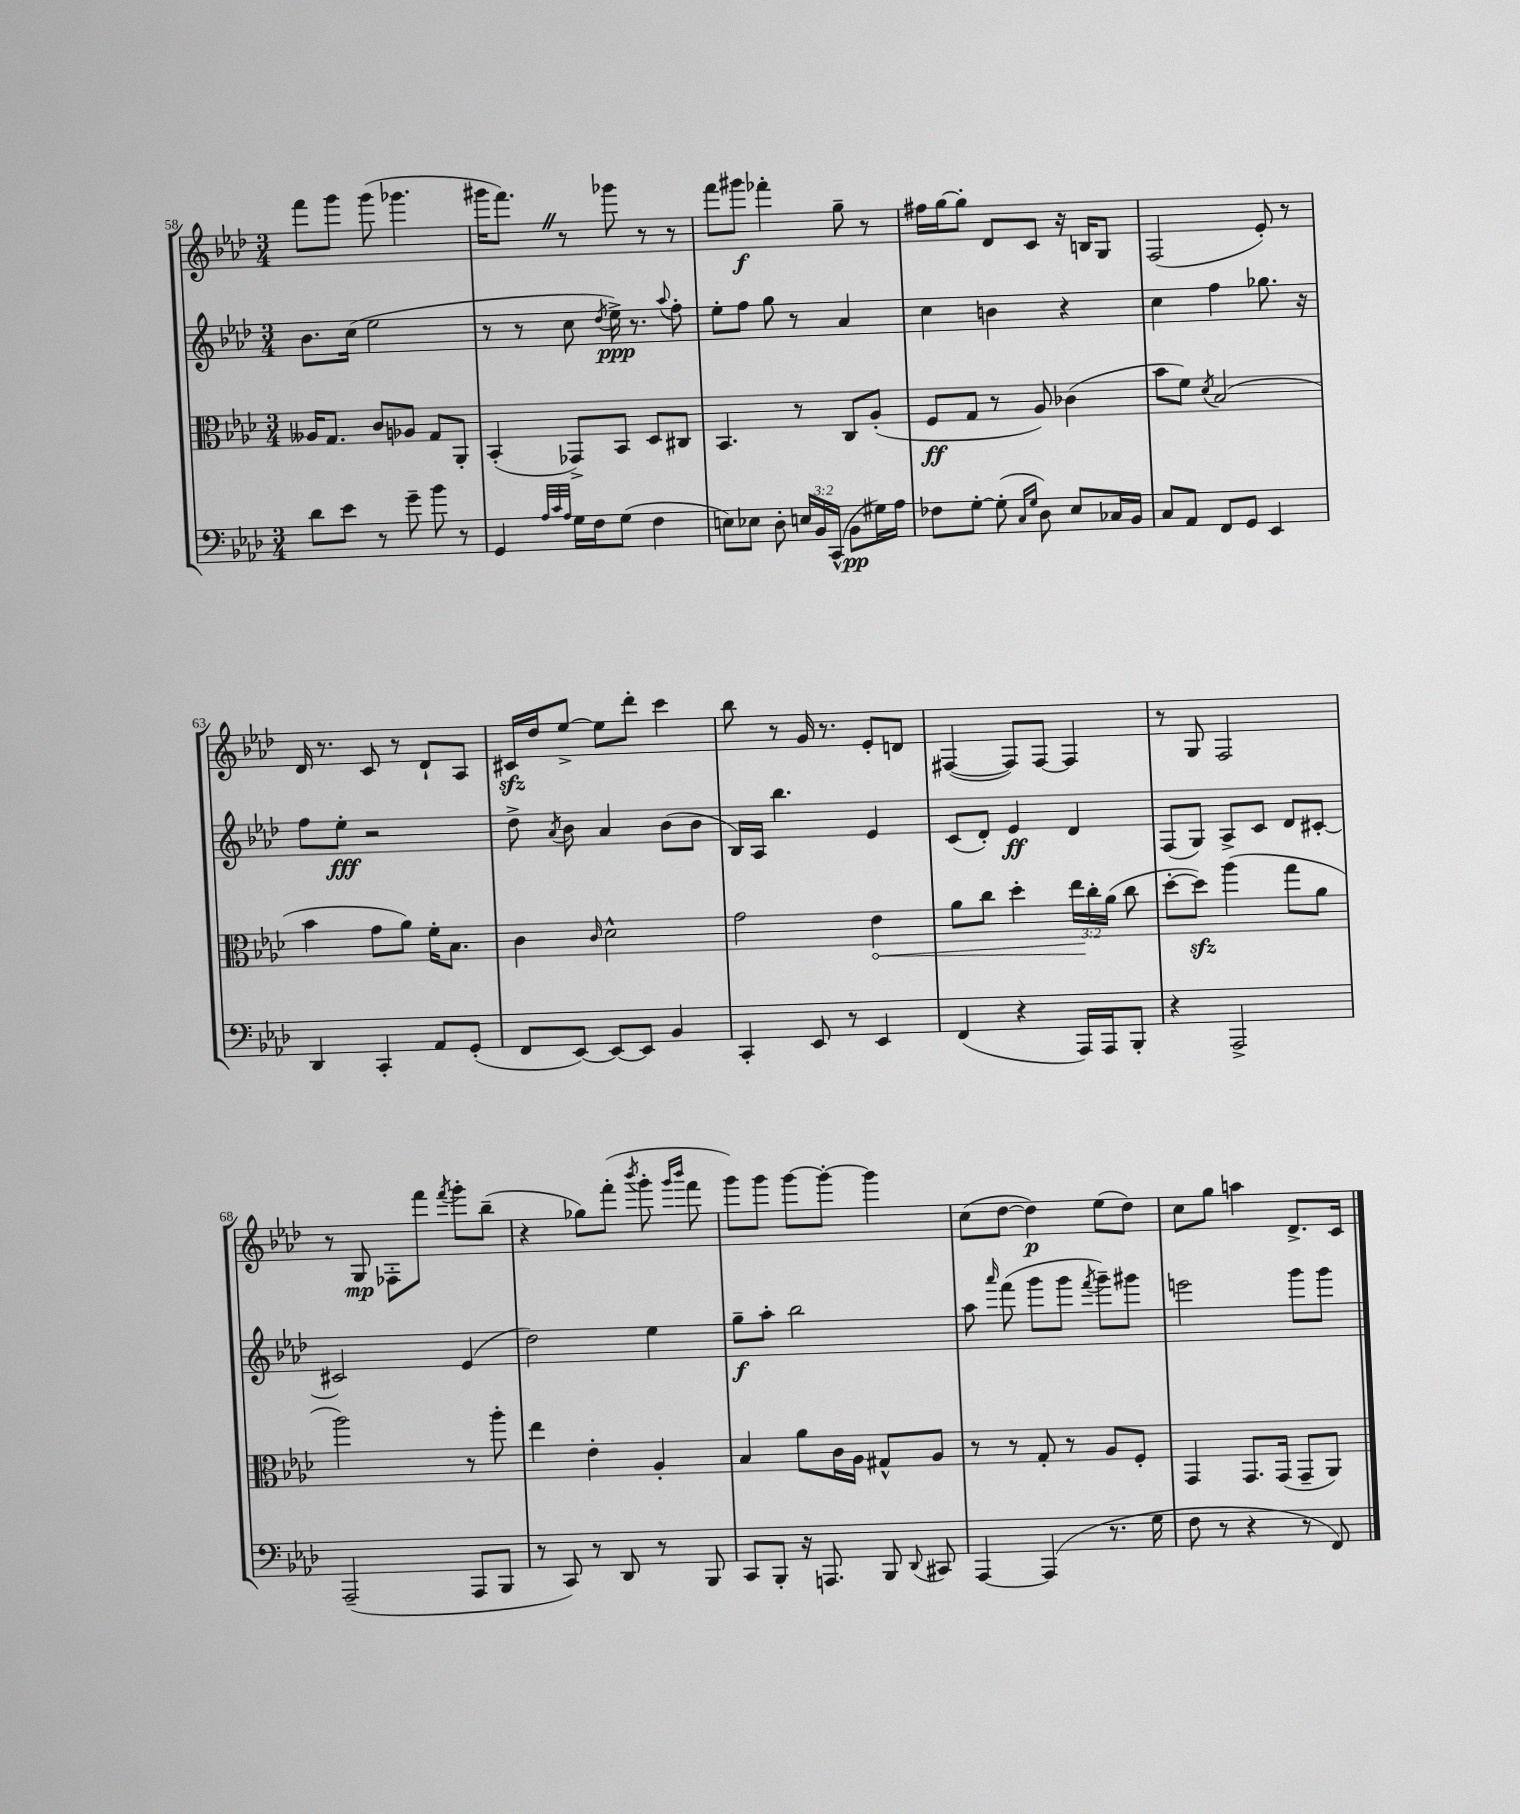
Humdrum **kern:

**kern	**kern	**kern	**kern
*staff4	*staff3	*staff2	*staff1
*clefF4	*clefC3	*clefG2	*clefG2
*k[b-e-a-d-]	*k[b-e-a-d-]	*k[b-e-a-d-]	*k[b-e-a-d-]
*M3/4	*M3/4	*M3/4	*M3/4
8d-	16A--	8.b-	8fff
.	8.G	.	.
8e-	.	.	8ggg
.	.	(16cc	.
8r	8c	2ee-	(8ggg
8g~	8A-	.	4.ggg-
8b-	8G	.	.
8r	8AA-'	.	.
=	=	=	=
4GG	(4BB-'	8r	16ggg#
.	.	.	8.fff)
.	.	8r	.
32qqA-	.	.	.
32qqc	.	.	.
32qqA-	.	.	.
16G	8GG-^)	8cc	8r
16F	.	.	.
.	.	8qdd-	.
(8G	8BB-	16ee-^)	8ggg-
.	.	8.r	.
4F	8D-	.	8r
.	.	8qqaa-	.
.	8C#	8ff'	8r
=	=	=	=
8E)	4.BB-	8ee-'	8fff
8E-	.	8ff	8ggg#
8D-'	.	8gg	4fff-'
24E	8r	8r	.
24BB-	.	.	.
(24CC^^	.	.	.
8BB-	8C	4a-	8gg~
16G#)	(8A-'	.	8r
16A-	.	.	.
=	=	=	=
8F-	8F	4cc	16ff#
.	.	.	[16gg
[8G'	8G	.	8gg']
(8G']	8r	4b	8d-
16qqC	.	.	.
16qqG	.	.	.
8D-)	8A-)	.	8c
8E-	(4c-	4r	16r
.	.	.	16B
16C-	.	.	8G
16BB-	.	.	.
=	=	=	=
8C	8b-	4cc	(2F
8AA-	8f)	.	.
.	8qd-	.	.
8FF	(2B-	4ff	.
8GG	.	.	.
4EE-	.	8.gg-	8e-')
.	.	.	8r
.	.	16r	.
=	=	=	=
4DD-	4b-	8ff	16d-
.	.	.	8.r
.	.	8ee-'	.
4CC'	8g	2r	8c
.	8a-)	.	8r
8AA-	16f'	.	8d-`
.	8.B-	.	.
(8GG'	.	.	8A-
=	=	=	=
8FF	4c	8dd-^	16c#
.	.	.	16dd-
.	.	8qa-	.
[8EE-)	.	8b-	[8ee-^
.	16qqc	.	.
8EE-_	2d-^^	4a-	8ee-]
8EE-]	.	.	8ddd-'
4BB-	.	(8b-	4ccc
.	.	8b-	.
=	=	=	=
4CC'	2g	16B-)	8bb-
.	.	16A-	.
.	.	4.bb-	8r
8EE-	.	.	16g
.	.	.	8.r
8r	.	.	.
4EE-	4e-	4e-	8e-'
.	.	.	8d
=	=	=	=
(4FF	8a-	(8c	([4F#
.	8cc	8d-')	.
4r	4dd-'	4e-	8F#])
.	.	.	[8F#
16AAA-)	24ee-	4d-	4F#]
.	24cc'	.	.
16AAA-	.	.	.
.	(24a-	.	.
8BBB-'	8cc	.	.
=	=	=	=
4r	[8dd-'	(8F	8r
.	8dd-])	8G)	8G
2AAA-^	(4aa-	8A-^	2F
.	.	8c	.
.	8gg	8d-	.
.	8a-	[8c#'	.
=	=	=	=
(2AAA-~	2aa-)	2c#]	8r
.	.	.	8G
.	.	.	8F-'
.	.	.	8fff
.	.	.	8qfff
8AAA-	8r	(4e-	8ggg'
8BBB-	8aa-'	.	(8bb-~
=	=	=	=
8r	4ee-	2dd-)	4r
8CC)	.	.	.
8r	4e-'	.	8gg-)
8DD-	.	.	(8fff'
.	.	.	8qbbb-
8r	4A-'	4ee-	8ggg'
.	.	.	16qqggg
.	.	.	16qqbbb-
8BBB-	.	.	8fff
=	=	=	=
8CC	4B-	8gg~	8ggg)
8BBB-'	.	8aa-'	8ggg
16r	8a-	2bb-	[8ggg
8.AAA	.	.	.
.	16c	.	8ggg'_
.	16A-	.	.
8BBB-	8G#^^	.	4ggg]
8qqDD-	.	.	.
8CC#	8A-	.	.
=	=	=	=
[4AAA-	8r	8aa-	(8cc
.	.	16qqaaa-	.
.	8r	(8fff	[8dd-
(4AAA-]	8G'	8ggg	4dd-])
.	8r	8ggg	.
.	.	8qfff	.
8.r	8A-	8ggg~)	(8ee-
.	8F'	8ggg#	8dd-)
16G	.	.	.
=	=	=	=
8F	4GG	2eee	8cc
8r	.	.	8gg
4r	8.GG	.	4aa
.	(16GG	.	.
8r	8GG~	8ggg	8.d-^
8FF)	8AA-)	8ggg	.
.	.	.	16c
==	==	==	==
*-	*-	*-	*-
